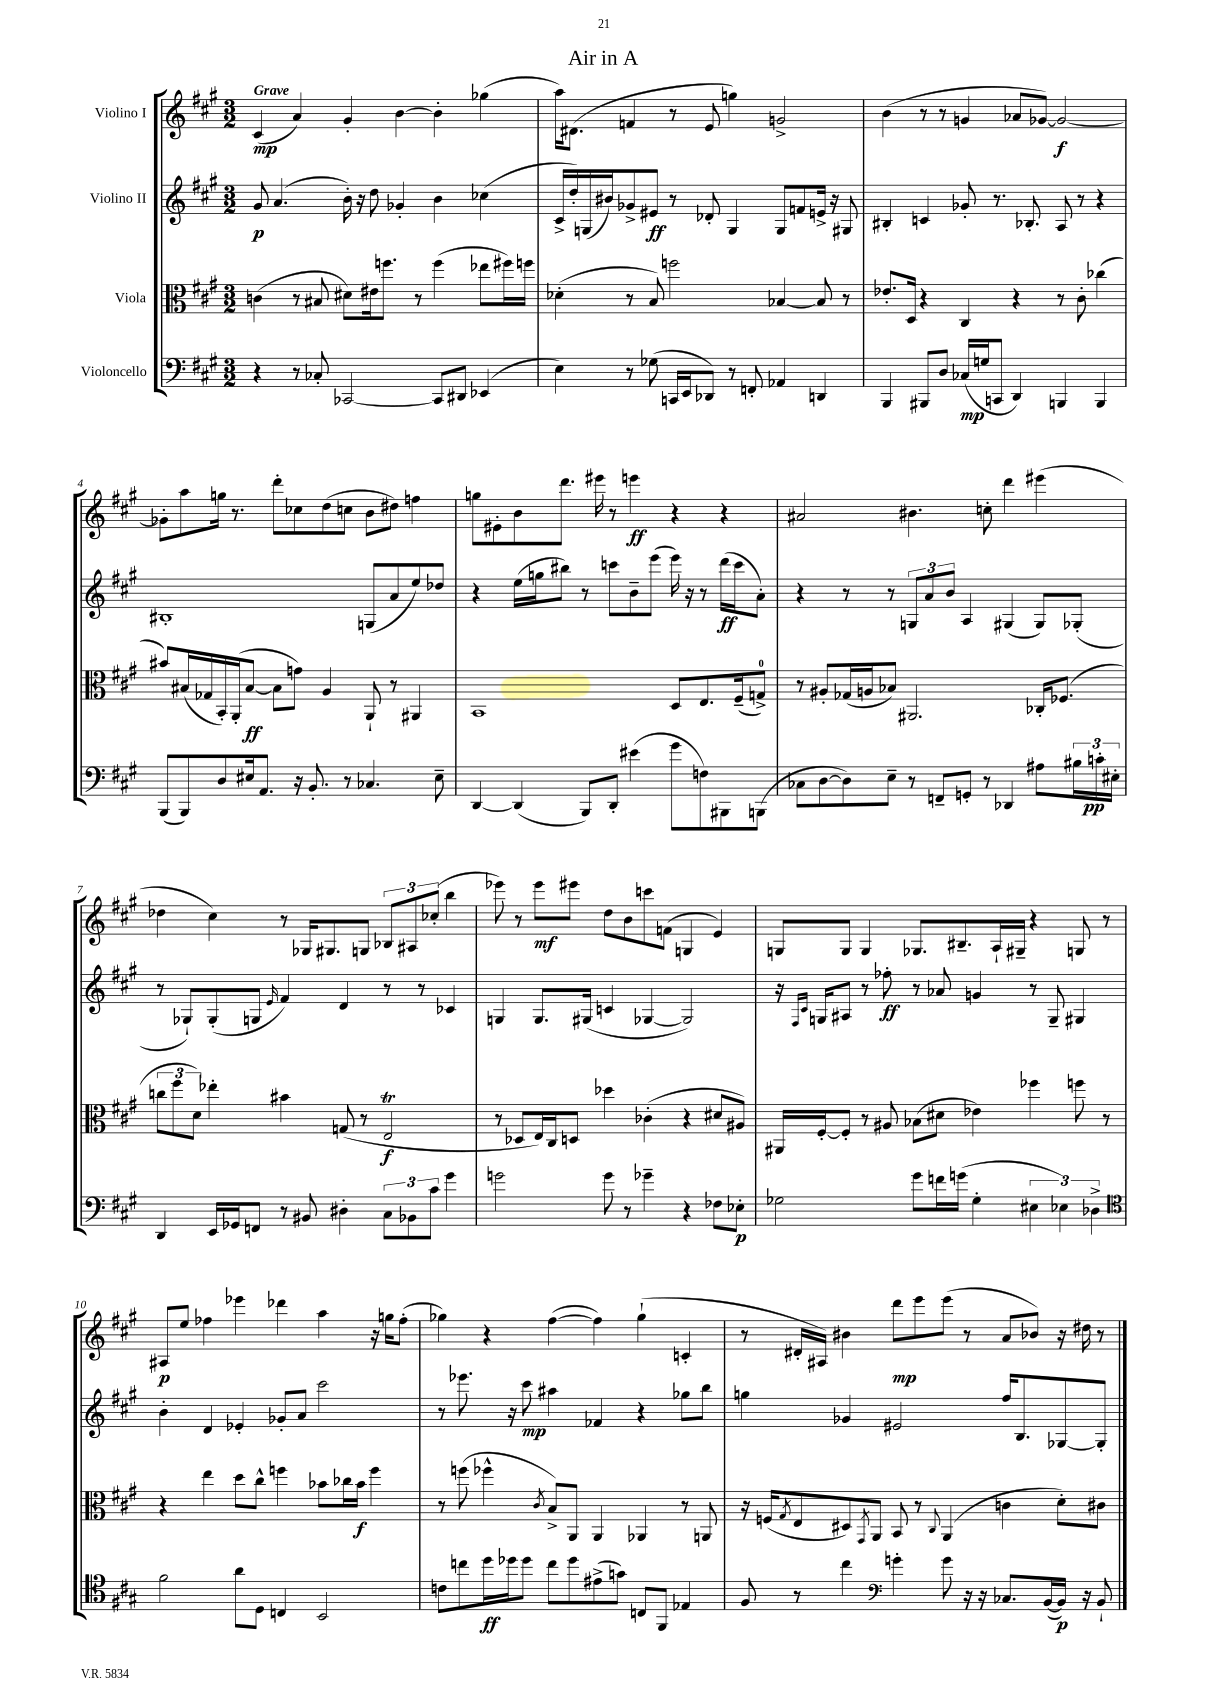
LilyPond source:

\header { title = "Air in A" }
<<
\new StaffGroup <<
\new Staff = "s0" \with { instrumentName = "Violino I" } {
    \clef treble \key a \major \numericTimeSignature \time 3/2 \tempo "Grave"
    cis'4\mp( a'4) gis'4-. b'4~ b'4-. ges''4( |
    a''16) dis'8.( f'4 r8 e'8 g''4) g'2-> |
    b'4( r8 r8 g'4 aes'8 ges'8~) ges'2~\f |
    ges'8-. a''8 g''16 r8. d'''8-. ces''8 d''8( c''8 b'8 dis''8) f''4 |
    g''8 eis'8-. b'8 d'''8. eis'''16 r8 e'''4\ff r4 r4 |
    ais'2 bis'4. c''8-. d'''4 eis'''4( |
    des''4 cis''4) r8 ges16 gis8. g8 \tuplet 3/2 { bes8 ais8 ces''8-.( } b''4 |
    ees'''8) r8 ees'''8\mf eis'''8 d''8 b'8 c'''8 f'8( g4 e'4) |
    g8 g8 g4 ges8. bis8.-- a16-! gis16-- r4 g8 r8 |
    ais8\p e''8 fes''4 ees'''4 des'''4 a''4 r16 g''16 fes''8-.( |
    ges''4) r4 fis''4~( fis''4) ges''4-!( c'4-. |
    r8 dis'16-. ais16) bis'4 d'''8\mp e'''8 e'''8( r8 a'8 bes'8) r16 dis''16 r8 \bar "|." |
}
\new Staff = "s1" \with { instrumentName = "Violino II" } {
    \clef treble \key a \major \numericTimeSignature \time 3/2
    gis'8\p a'4.( b'16-.) r16 d''8 ges'4-. b'4 ces''4( |
    cis'16-> d''16-.) g16( bis'16) ges'8-> eis'8\ff r8 des'8-. g4 g8 f'8 e'16-> r16 gis8 |
    bis4-. c'4 ges'8-. r8. bes8.-. a8 r8 r4 |
    bis1-. g8( a'8 e''8) des''8 |
    r4 e''16( g''16 bis''8) r8 c'''8 b'8-- e'''8( e'''16) r16 r8 d'''16\ff( c'''16 a'8-.) |
    r4 r8 r8 \tuplet 3/2 { g8 a'8 b'8 } a4 gis4( gis8) ges8-.( |
    r8 ges8-!) ges8-.( g8 \grace { e'16 } fis'4) d'4 r8 r8 ces'4 |
    g4 g8. gis16( c'4 ges4~ ges2) |
    r16 \grace { fis16 cis'16 } g16 ais8 r8 fes''8-.\ff r8 aes'8 g'4 r8 g8-- gis4 |
    b'4-. d'4 ees'4-. ges'8-. a'8 cis'''2 |
    r8 ees'''8. r16 cis'''8\mp ais''4 fes'4 r4 ges''8 b''8 |
    g''4 ges'4 eis'2 fis''16 b8. ges8~ ges8-. \bar "|." |
}
\new Staff = "s2" \with { instrumentName = "Viola" } {
    \clef alto \key a \major \numericTimeSignature \time 3/2
    c'4( r8 bis8 dis'8) eis'16 f''8. r8 f''4( ees''8 fis''16) f''16 |
    des'4-.( r8 b8) f''2 bes4~ bes8 r8 |
    ees'8.-. d16 r4 cis4 r4 r8 cis'8-. ces''4( |
    bis'8) bis16( ges16 b,16-.) a,16-.( bis8~\ff bis8 g'8) a4 a,8-! r8 ais,4 |
    b,1 d8 e8. fis16--( g8-0->) |
    r8 ais8-. ges16( a16 bes8) ais,2. ces16-. fes8.( |
    \tuplet 3/2 { c''8 fis''8 d'8) } ees''4-. bis'4 g8( r8 e2\trill\f |
    r8 des8 e16) cis16 d8 des''4 ces'4-.( r4 dis'8 ais8) |
    ais,16 fis16~-. fis8-. r8 ais8 bes8( dis'8 ees'4) fes''4 f''8 r8 |
    r4 e''4 d''8 cis''8-^ f''4 bes'8 ces''16 bes'16\f f''4 |
    r8 f''8( fes''4-^ \acciaccatura { cis'8 } b8->) a,8 a,4 aes,4 r8 a,8 |
    r16 f16( \acciaccatura { gis8 } e8 dis8) \acciaccatura { gis,8 } a,8 b,8 r8 \appoggiatura { cis8 } a,4( c'4 d'8-.) cis'8 \bar "|." |
}
\new Staff = "s3" \with { instrumentName = "Violoncello" } {
    \clef bass \key a \major \numericTimeSignature \time 3/2
    r4 r8 ces8-. ces,2~ ces,8 dis,8 ees,4( |
    e4) r8 ges8( c,16 e,16 des,8) r8 f,8-. aes,4 d,4 |
    b,,4 bis,,8 d8 ces16\mp( g16 c,8 d,4) b,,4 b,,4 |
    b,,8( b,,8) d8 eis16 a,8. r16 b,8.-. r8 ces4. eis8-- |
    d,4~ d,4( b,,8) d,8-. eis'4( gis'8 f8) bis,,8 b,,8( |
    ces8 d8~ d8) e8-- r8 f,8-- g,8-. r8 des,4 ais8 \tuplet 3/2 { bis16 c'16-.\pp eis16-. } |
    d,4 e,16 ges,16 f,8 r8 bis,8 dis4-. \tuplet 3/2 { cis8 bes,8 cis'8 } gis'4 |
    g'2 g'8 r8 ges'4-- r4 fes8 ees8-.\p |
    ges2 gis'8 f'16 g'16( ges4-. \tuplet 3/2 { eis4 ees4) des4-> } |
    \clef tenor fis'2 a'8 d8 c4 b,2 |
    c'8 c''8 d''16\ff des''16 des''8 c''8 des''8 eis'8->( g'8) c8 fis,8 ees4 |
    fis8 r8 cis''4 \clef bass g'4-. g'8 r16 r16 ces8. b,16~( b,16\p) r16 b,8-! \bar "|." |
}
>>
>>
